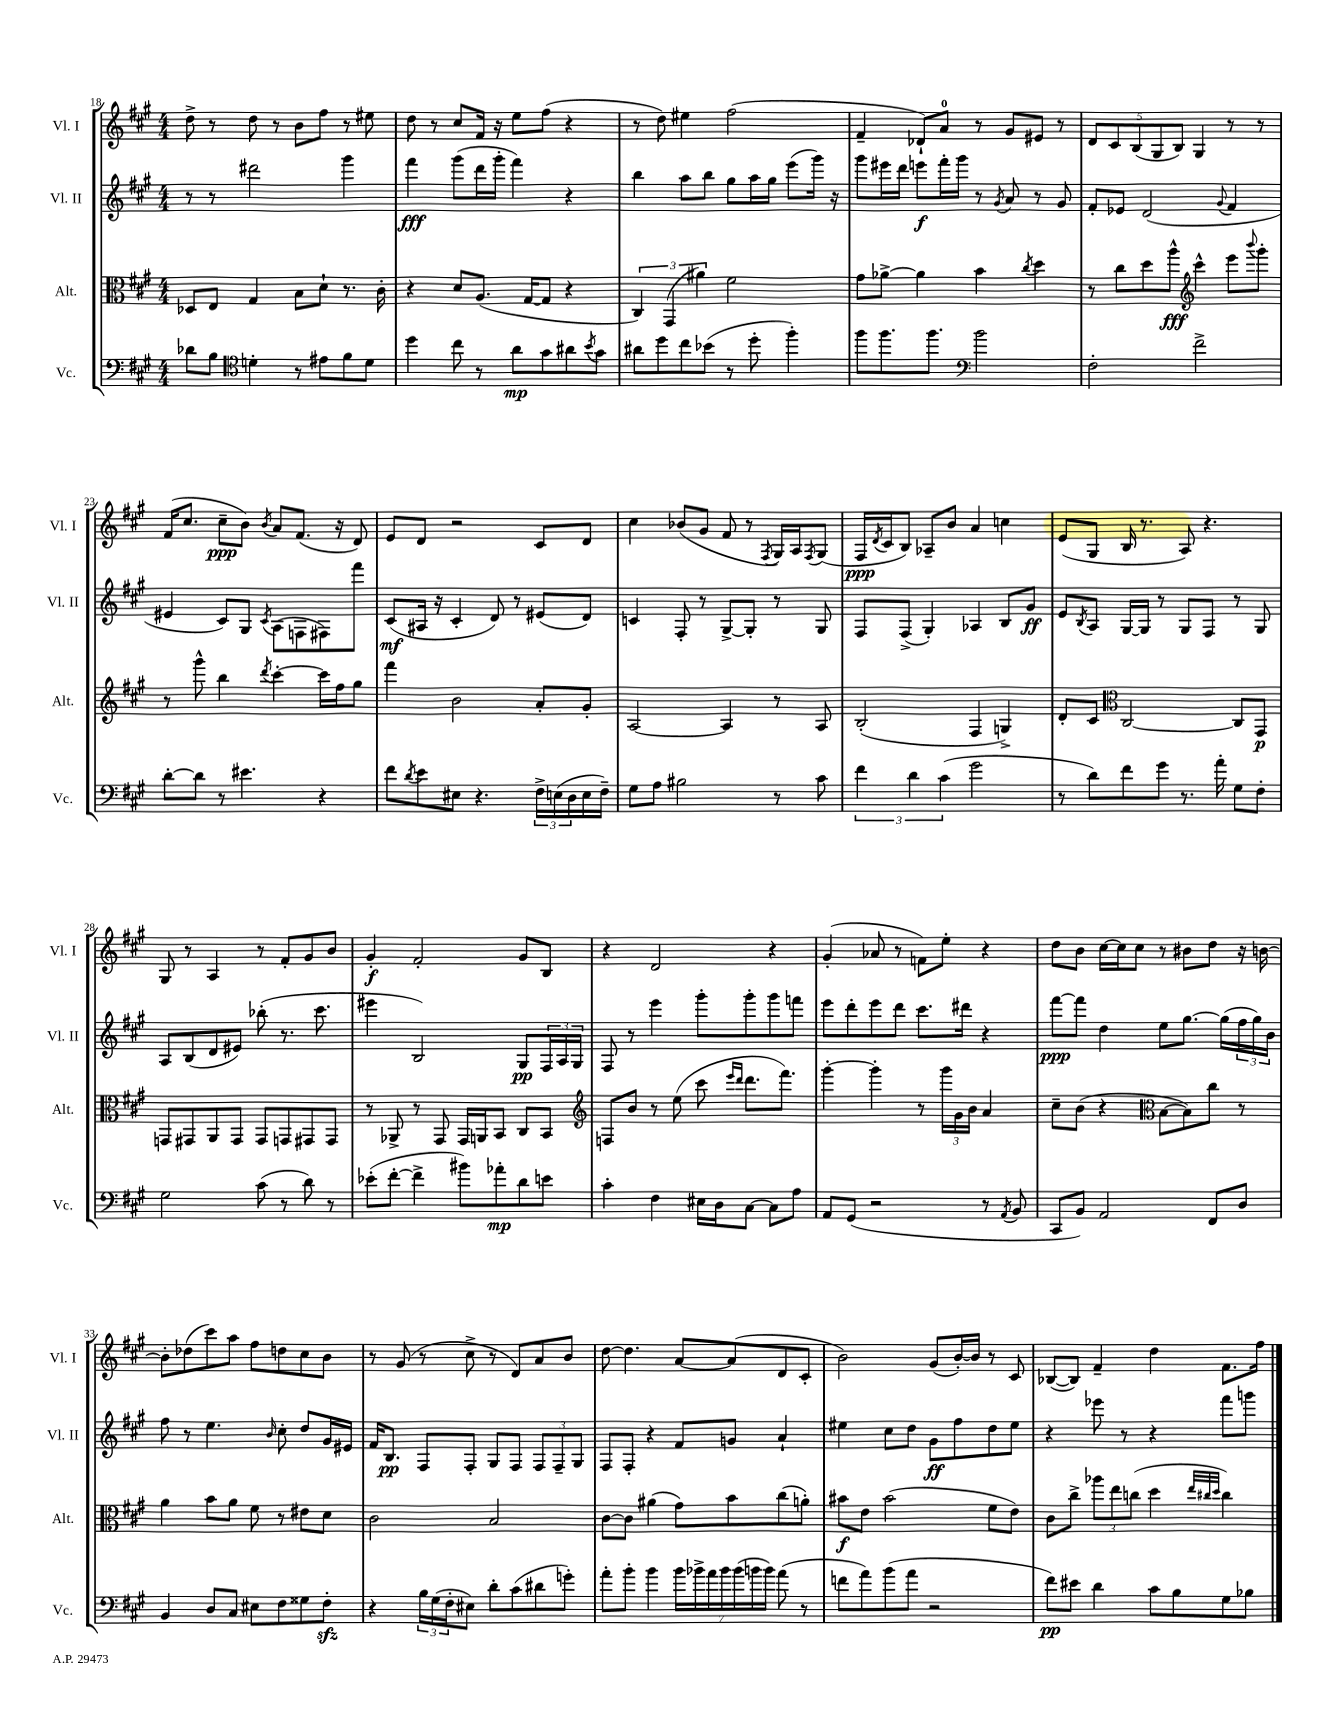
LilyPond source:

<<
\new StaffGroup <<
\new Staff = "s0" \with { instrumentName = "Vl. I" shortInstrumentName = "Vl. I" } {
    \clef treble \key a \major \numericTimeSignature \time 4/4
    d''8-> r8 d''8 r8 b'8 fis''8 r8 eis''8 |
    d''8 r8 cis''8 fis'16 r16 e''8 fis''8( r4 |
    r8 d''8) eis''4 fis''2( |
    fis'4-- des'8-!) a'8-0 r8 gis'8 eis'8 r8 |
    \tuplet 5/4 { d'8 cis'8 b8( gis8 b8) } gis4 r8 r8 |
    fis'16( cis''8. cis''8--\ppp b'8) \acciaccatura { b'8 } a'8 fis'8.( r16 d'8) |
    e'8 d'8 r2 cis'8 d'8 |
    cis''4 bes'8( gis'8 fis'8 r8 \acciaccatura { fis8 } gis16) a16 \acciaccatura { fis8 } gis8( |
    fis16\ppp \acciaccatura { d'8 } cis'16 b8) aes8-- b'8 a'4 c''4 |
    e'8( gis8 b16 r8. a8) r4. |
    gis8 r8 a4 r8 fis'8-. gis'8 b'8 |
    gis'4-.\f fis'2-. gis'8 b8 |
    r4 d'2 r4 |
    gis'4-.( aes'8 r8 f'8) e''8-. r4 |
    d''8 b'8 cis''16~ cis''16 cis''8 r8 bis'8 d''8 r16 b'16~ |
    b'8-. des''8( cis'''8) a''8 fis''8 d''8 cis''8 b'8 |
    r8 gis'8( r8 cis''8-> r8 d'8) a'8 b'8 |
    d''8~ d''4. a'8~ a'8( d'8 cis'8-. |
    b'2) gis'8( b'16~-.) b'16 r8 cis'8 |
    bes8~( bes8) fis'4-- d''4 fis'8. fis''16 \bar "|." |
}
\new Staff = "s1" \with { instrumentName = "Vl. II" shortInstrumentName = "Vl. II" } {
    \clef treble \key a \major \numericTimeSignature \time 4/4
    r8 r8 dis'''2 gis'''4 |
    fis'''4\fff gis'''8( d'''16 gis'''16-. fis'''4) r4 |
    b''4 a''8 b''8 gis''8 a''16 gis''16 e'''8( gis'''16) r16 |
    gis'''8 eis'''16 d'''16 e'''8\f fis'''16-. gis'''16 r8 \acciaccatura { gis'8 } a'8 r8 gis'8 |
    fis'8-. ees'8 d'2( \appoggiatura { gis'8 } fis'4 |
    eis'4 cis'8) gis8 \acciaccatura { cis'8 } a8( f8 fis8) fis'''8 |
    cis'8\mf( ais16 r16 cis'4-. d'8) r8 eis'8( d'8) |
    c'4 fis8-. r8 gis8~-> gis8-. r8 gis8 |
    fis8 fis8->( gis4-.) aes4 b8 gis'8\ff |
    e'8 \acciaccatura { b8 } a8 gis16~ gis16 r8 gis8 fis8 r8 gis8 |
    a8 b8( d'8 eis'8) bes''8-.( r8. cis'''8. |
    eis'''4 b2) gis8\pp \tuplet 3/2 { fis16 a16 gis16 } |
    fis8 r8 e'''4 gis'''8-. gis'''8-. gis'''8 f'''8 |
    e'''8 d'''8-. e'''8 d'''8 cis'''8. dis'''16 r4 |
    fis'''8~\ppp fis'''8 d''4 e''8 gis''8.~ gis''16( \tuplet 3/2 { fis''16 gis''16) b'16 } |
    fis''8 r8 e''4. \grace { b'16 } cis''8-. d''8 gis'16 eis'16 |
    fis'16 b8.\pp fis8 fis8-. gis8 fis8 \tuplet 3/2 { fis8 fis8-- gis8 } |
    fis8 fis8-. r4 fis'8 g'8 a'4-! |
    eis''4 cis''8 d''8 gis'8\ff fis''8 d''8 eis''8 |
    r4 ees'''8 r8 r4 fis'''8 g'''8 \bar "|." |
}
\new Staff = "s2" \with { instrumentName = "Alt." shortInstrumentName = "Alt." } {
    \clef alto \key a \major \numericTimeSignature \time 4/4
    des8 e8 gis4 b8 d'8-! r8. cis'16-. |
    r4 d'8 a8.( gis16~ gis8 r4 |
    \tuplet 3/2 { cis4) gis,4( ais'4) } fis'2 |
    gis'8 aes'8~-> aes'4 b'4 \acciaccatura { cis''8 } d''4 |
    r8 cis''8 d''8 a''8-^\fff \clef treble cis'''4-^ e'''8 \appoggiatura { b'''8 } gis'''8-. |
    r8 gis'''8-^ b''4 \acciaccatura { d'''8 } cis'''4~-. cis'''16 fis''16 gis''8 |
    fis'''4 b'2 a'8-. gis'8-. |
    a2~ a4 r8 a8 |
    b2-.( fis4 g4->) |
    d'8-. cis'8 \clef alto cis2~ cis8 gis,8\p |
    g,8 gis,8 a,8 gis,8 gis,8 g,8 gis,8 gis,8 |
    r8 aes,8-> r8 gis,8 gis,16 a,16 b,8 cis8 b,8 |
    \clef treble f8 b'8 r8 e''8( cis'''8 \grace { e'''16 d'''16 } d'''8. fis'''8.) |
    gis'''4~-. gis'''4-. r8 \tuplet 3/2 { gis'''16 gis'16 b'16 } a'4 |
    cis''8-- b'8( r4 \clef alto b8~ b8) cis''8 r8 |
    a'4 b'8 a'8 fis'8 r8 eis'8 d'8 |
    cis'2 b2 |
    cis'8~ cis'8 ais'4( gis'8) b'8 cis''8( a'8-.) |
    bis'8\f e'8 bis'2( fis'8 e'8) |
    cis'8 cis''8-> \tuplet 3/2 { aes''8 e''8 c''8( } d''4 \grace { e''32 cis''32 d''32 } cis''4) \bar "|." |
}
\new Staff = "s3" \with { instrumentName = "Vc." shortInstrumentName = "Vc." } {
    \clef bass \key a \major \numericTimeSignature \time 4/4
    des'8 b8 \clef tenor d'4-. r8 eis'8 fis'8 d'8 |
    d''4 cis''8 r8 a'8\mp gis'8 ais'8 \acciaccatura { b'8 } gis'8 |
    ais'8 d''8 cis''8 bes'8( r8 d''8-. fis''4-.) |
    fis''8 fis''8. fis''8. \clef bass b'2 |
    fis2-. fis'2-> |
    d'8~-. d'8 r8 eis'4. r4 |
    fis'8 \acciaccatura { d'8 } e'8 eis8 r4. \tuplet 3/2 { fis16-> e16( d16 } e16 fis16--) |
    gis8 a8 bis2 r8 cis'8 |
    \tuplet 3/2 { fis'4 d'4 cis'4( } gis'2 |
    r8 d'8) fis'8 gis'8 r8. a'16-. gis8 fis8-. |
    gis2 cis'8( r8 d'8) r8 |
    ees'8-.( fis'8~-. fis'4-> bis'8) aes'8-.\mp d'8 e'8 |
    cis'4-. fis4 eis16 d16 cis8~ cis8 a8 |
    a,8 gis,8( r2 r8 \acciaccatura { a,8 } b,8 |
    cis,8 b,8) a,2 fis,8 d8 |
    b,4 d8 cis8 eis8 fis8 gisis8 fis8-.\sfz |
    r4 \tuplet 3/2 { b16 gis16( fis16-. } eis8) d'8-. cis'8( dis'8 g'8-.) |
    a'8-. b'8-. b'4 \tuplet 7/4 { b'16 bes'16-> a'16 bes'16 bes'16( b'16 b'16) } a'8( r8 |
    f'8 a'8) b'8( a'8 r2 |
    fis'8\pp) eis'8 d'4 cis'8 b8 gis8 bes8 \bar "|." |
}
>>
>>
\layout { \context { \Score currentBarNumber = #18 } }
